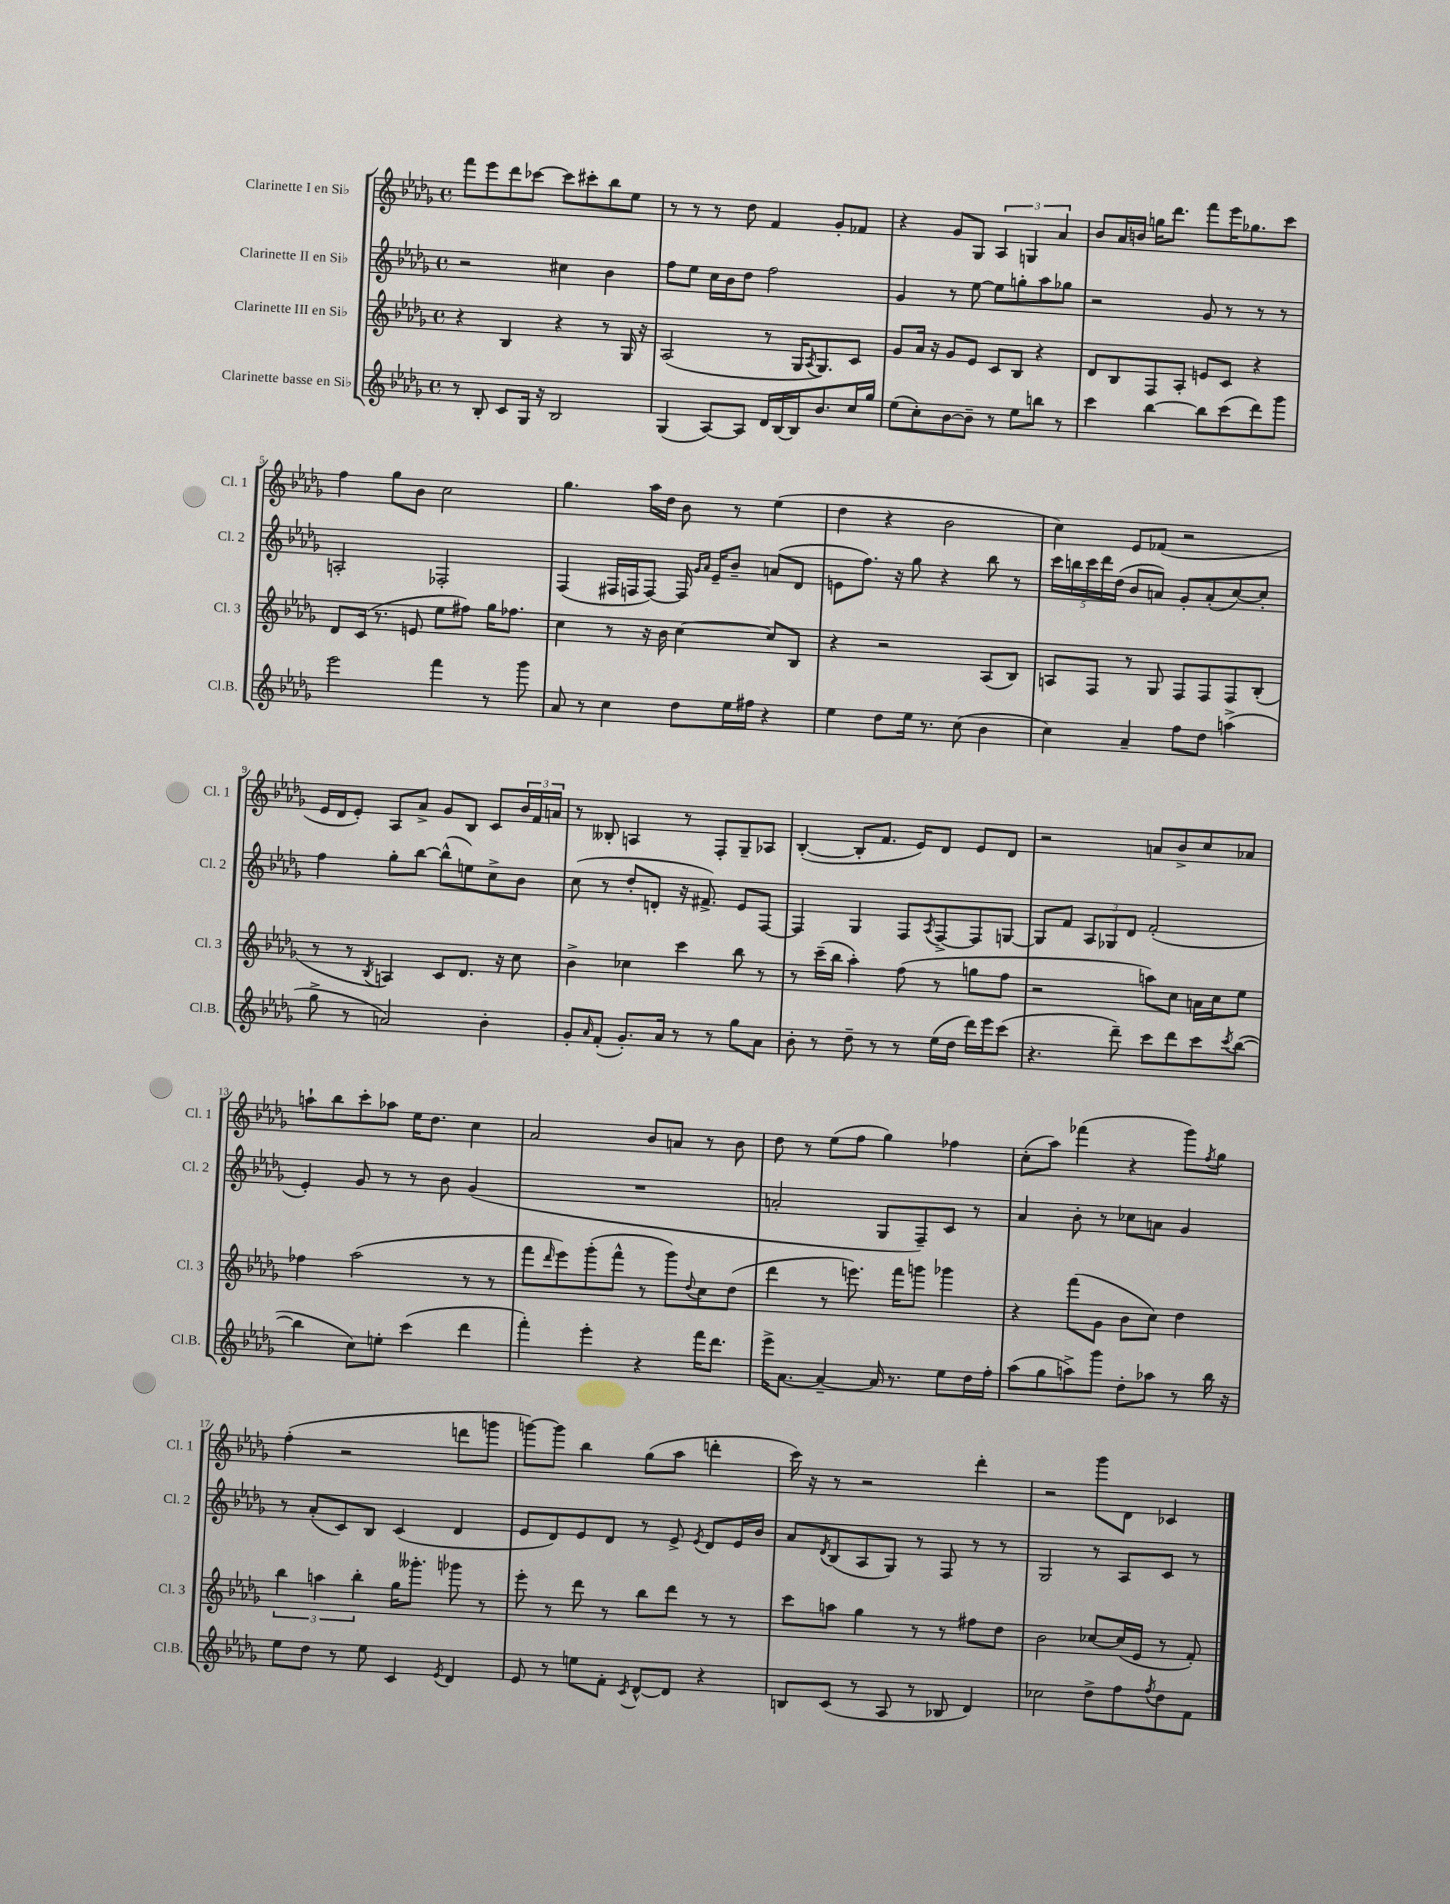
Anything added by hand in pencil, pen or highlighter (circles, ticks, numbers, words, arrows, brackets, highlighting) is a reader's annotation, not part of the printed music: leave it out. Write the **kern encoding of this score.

**kern	**kern	**kern	**kern
*staff4	*staff3	*staff2	*staff1
*clefG2	*clefG2	*clefG2	*clefG2
*k[b-e-a-d-g-]	*k[b-e-a-d-g-]	*k[b-e-a-d-g-]	*k[b-e-a-d-g-]
*M4/4	*M4/4	*M4/4	*M4/4
*met(c)	*met(c)	*met(c)	*met(c)
8r	4r	2r	8fff\L
8B-'/	.	.	8eee-\
8c/L	4B-/	.	8ddd-\
16G-/Jk	.	.	[8ccc-\J
16r	.	.	.
2B-/	4r	4cc#\	8ccc-\]L
.	.	.	8ccc#'\
.	8r	4b-\	8bb-\
.	16G-/	.	8ee-\J
.	16r	.	.
=	=	=	=
(4G-/	(2A-/	8ff\L	8r
.	.	8ee-\J	8r
[8A-/L)	.	16cc\LL	8r
.	.	16b-\J	.
8A-/]J	.	8dd-\J	8dd-\
16d-/LL	8r	2ff\	4f/
[16B-/	.	.	.
16B-/]J	16G-/LK	.	.
.	8qA-/	.	.
8.b-/	8.G-/)	.	.
.	.	.	8g-'/L
16cc/L	8c/J	.	8f-/J
16gg-/JJ	.	.	.
=	=	=	=
(8ee-\L	8g-/L	4g-/	4r
8cc'\)	16a-/Jk	.	.
.	16r	.	.
[8b-\	8g-/L	8r	8g-/L
8b-~\]J	8e-/J	[8ee-\	8G-/J
8r	8c/L	8ee-\]L	6A-/
8ee-\L	8B-/J	8gg'\	.
.	.	.	6G/
8bb\J	4r	8aa-\	.
.	.	.	6a-/
8r	.	8gg-\J	.
=	=	=	=
4ccc\	8d-/L	2r	8b-/L
.	8B-/	.	16a-/L
.	.	.	16b/JJ
[4bb-\	8F/	.	16gg\LK
.	.	.	8.ddd-\J
.	8A-'/J	.	.
8bb-\]L	8e/L	8g-/	8fff\L
(8ccc\	8c/J	8r	16eee-\K
.	.	.	8.gg-\
8ddd-\)	4r	8r	.
8ggg-\J	.	8r	8ccc\J
=	=	=	=
2eee-\	8d-/L	2A'/	4ff\
.	(16c/Jk	.	.
.	8.r	.	.
.	.	.	8gg-\L
.	8e/	.	8b-\J
4fff\	8ee-\L	2F-'/	2cc\
.	8ff#\J)	.	.
8r	16gg-\LK	.	.
.	8.ff-\J	.	.
8ggg-\	.	.	.
=	=	=	=
8a-/	4cc\	(4F/	4.gg-\
8r	.	.	.
4cc\	8r	16F#/LL	.
.	.	16F/J	.
.	16r	[8F/J)	16aa-\LL
.	16b-\	.	16dd-\JJ
8dd-\L	[4cc\	16F/]	8b-\
.	.	16qqg-/LL	.
.	.	16qqa-/JJ	.
.	.	16e-~/LK	.
16ee-\L	.	8b-~/J	8r
16ff#\JJ	.	.	.
4r	8cc/]L	(8a/L	(4ee-\
.	8B-/J	8d-/J	.
=	=	=	=
4ee-\	4r	8e\L	4dd-\
.	.	8.ff\J)	.
8dd-\L	2r	.	4r
.	.	16r	.
16ee-\Jk	.	8gg-\	.
8.r	.	.	.
.	.	4r	2b-\
(8cc\	.	.	.
4b-\	(8A-/L	8bb-\	.
.	8B-/J)	8r	.
=	=	=	=
4cc\)	8A/L	20ccc\LL	4cc\)
.	.	20bb\	.
.	.	20ccc\	.
.	8F/J	.	.
.	.	20ddd-\	.
.	.	(20dd-\JJ	.
4a-~/	8r	8b-/L	8e-/L
.	8G-/	8a/J)	(8f-/J
8ff\L	8F/L	8g-'/L	2r
8dd-\J	8F/	(8a'/	.
(4aa^\	8F/	[8cc/)	.
.	(8B-'/J	8cc'/]J	.
=	=	=	=
8gg-^\	8r	4ff\	16e-/LL
.	.	.	16d-/J
8r	8r	.	8e-'/J)
.	8qB-/	.	.
2a/)	4A/)	8gg-'\L	8A-/L
.	.	[8bb-\J	8a-^/J
.	8c/L	(8bb-^^\]L	8g-/L
.	8.d-/J	8ee\)	8B-/J
4b-'\	.	8cc^\	8c/L
.	16r	.	.
.	8cc\	8b-\J	24b-/L
.	.	.	24f/
.	.	.	24a/JJ
=	=	=	=
8g-'/L	4b-^\	(8cc\	8r
16qqa-/	.	.	.
(8f'/J	.	8r	8B--'/
8.g-'/L)	4cc-\	8dd-'/L	4A/
.	.	8d'/J	.
16a-/Jk	.	.	.
8r	4ccc\	16r	8r
.	.	8.f#^/)	.
8r	.	.	8F'/L
8gg-\L	8bb-\	8e-/L	8G-~/
8a-\J	8r	[8F/J	8A-/J
=	=	=	=
8b-'\	8r	4F/]	([4B-'/
8r	(16ccc~\LL	.	.
.	16bb-\JJ	.	.
8dd-~\	4aa-'\)	4G-/	8B-'/]L
8r	.	.	8.f/J
8r	(8ff\	8F/L	.
.	.	.	16e-/LK)
.	.	8qA-/	.
(16ee-\LL	8r	[8F^/	8d-/J
16dd-\JJ	.	.	.
16ddd-\LL)	8gg\L	8F/]	8e-/L
16eee-\J	.	.	.
(8ccc\J	8ff\J	[8G/J	8d-/J
=	=	=	=
4.r	2r	8G/]L	2r
.	.	8f/J	.
.	.	12A-/L	.
.	.	12G-/	.
8ddd-~\)	.	.	.
.	.	12d-/J	.
8ccc\L	8aa\L)	(2f'/	8a/L
8ddd-\	8cc\J	.	8b-^/
8ccc\	16a\LL	.	8cc/
.	16cc\J	.	.
8qccc/	.	.	.
([8bb-\J	8ee-\J	.	8a-/J
=	=	=	=
4bb-\]	4ff-\	4e-'/)	8aa`\L
.	.	.	8bb-\
8cc\L)	(2aa-\	8g-/	8ccc'\
8ee'\J	.	8r	8aa-\J
(4ccc\	.	8r	16ee-\LK
.	.	.	8.dd-\J
.	.	8b-\	.
4ddd-\	8r	(4g-/	4cc\
.	8r	.	.
=	=	=	=
4fff'\)	8fff\L	1r	2a-/
.	16qqddd-/	.	.
.	8eee-\)	.	.
4eee-'\	(8ggg-'\	.	.
.	8fff^^\J	.	.
4r	8r	.	8b-/L
.	8ggg-\L)	.	8a/J
.	8qqdd-/	.	.
16fff\LK	8cc\	.	8r
8.ddd-\J	.	.	.
.	(8dd-\J	.	8b-\
=	=	=	=
16eee-^\LK	4ddd-\	2a'/	8dd-\
[8.a-\J	.	.	.
.	.	.	8r
4a-~/_	8r	.	(8ee-\L
.	8.eee\)	.	8ff\J
16a-/]	.	8G-/L	4gg-\)
8.r	16fff\LK	.	.
.	8ggg\J	8F~/)	.
8ee-\L	4ggg-\	8c/J	4ff-\
16dd-\L	.	8r	.
16ff'\JJ	.	.	.
=	=	=	=
(8aa-\L	4r	4a-/	(8cc'\L
8gg-\	.	.	8aa-\J)
8aa^\)	(8fff\L	8b-'\	(4fff-\
8ggg-\J	8g-\J	8r	.
8dd-'\L	8b-\L	8cc-\L	4r
8aa-\J	8cc\J)	8a\J	.
8r	4dd-\	4g-/	8ggg-\L)
.	.	.	8qff/
16bb-\	.	.	8gg-\J
16r	.	.	.
=	=	=	=
8ee-\L	6bb-\	8r	(4ff'\
8dd-\J	.	(8a-'/L	.
.	6aa\	.	.
8r	.	8c/)	2r
.	6bb-'\	.	.
8ee-\	.	8B-/J	.
4c/	16gg-\LK	(4c/	.
.	8.ggg--'\J	.	.
8qe-/	.	.	.
4d-/	8ggg-\	4d-/	8ddd\L
.	8r	.	8ggg\J
=	=	=	=
8e-/	8eee-'\	8e-/L	[8ggg\L)
8r	8r	8d-/)	8ggg\]J
8ee\L	8ddd-\	8e-/	4bb-\
8f'\J	8r	8d-/J	.
8qc/	.	.	.
[8d-^^/L	8bb-\L	8r	(8gg-\L
8d-/]J	8ddd-\J	8e-^/	8aa-\J
.	.	8qe-/	.
4r	8r	8d-/L	4ddd'\
.	8r	16e-/L	.
.	.	16b-/JJ	.
=	=	=	=
8B/L	8ccc\L	8a-/L	16ccc\)
.	.	.	16r
.	.	8qd-/	.
(8c/J	8aa\J	(8B-/	8r
8r	4gg-\	8A-/	2r
8A-/	.	8G-/J)	.
8r	8r	8r	.
8B-/	8r	8F/	.
4d-/)	8ff#\L	8r	4ddd-'\
.	8dd-\J	8r	.
=	=	=	=
2cc-\	2b-\	2G-/	2r
8dd-^\L	[8cc-/L	8r	8ggg-\L
8ff\	(16cc-/]L	8A-/L	8d-\J
.	16e-/JJ	.	.
8qff/	.	.	.
8dd-\	8r	8c/J	4c-/
8f\J	8f'/)	8r	.
==	==	==	==
*-	*-	*-	*-
